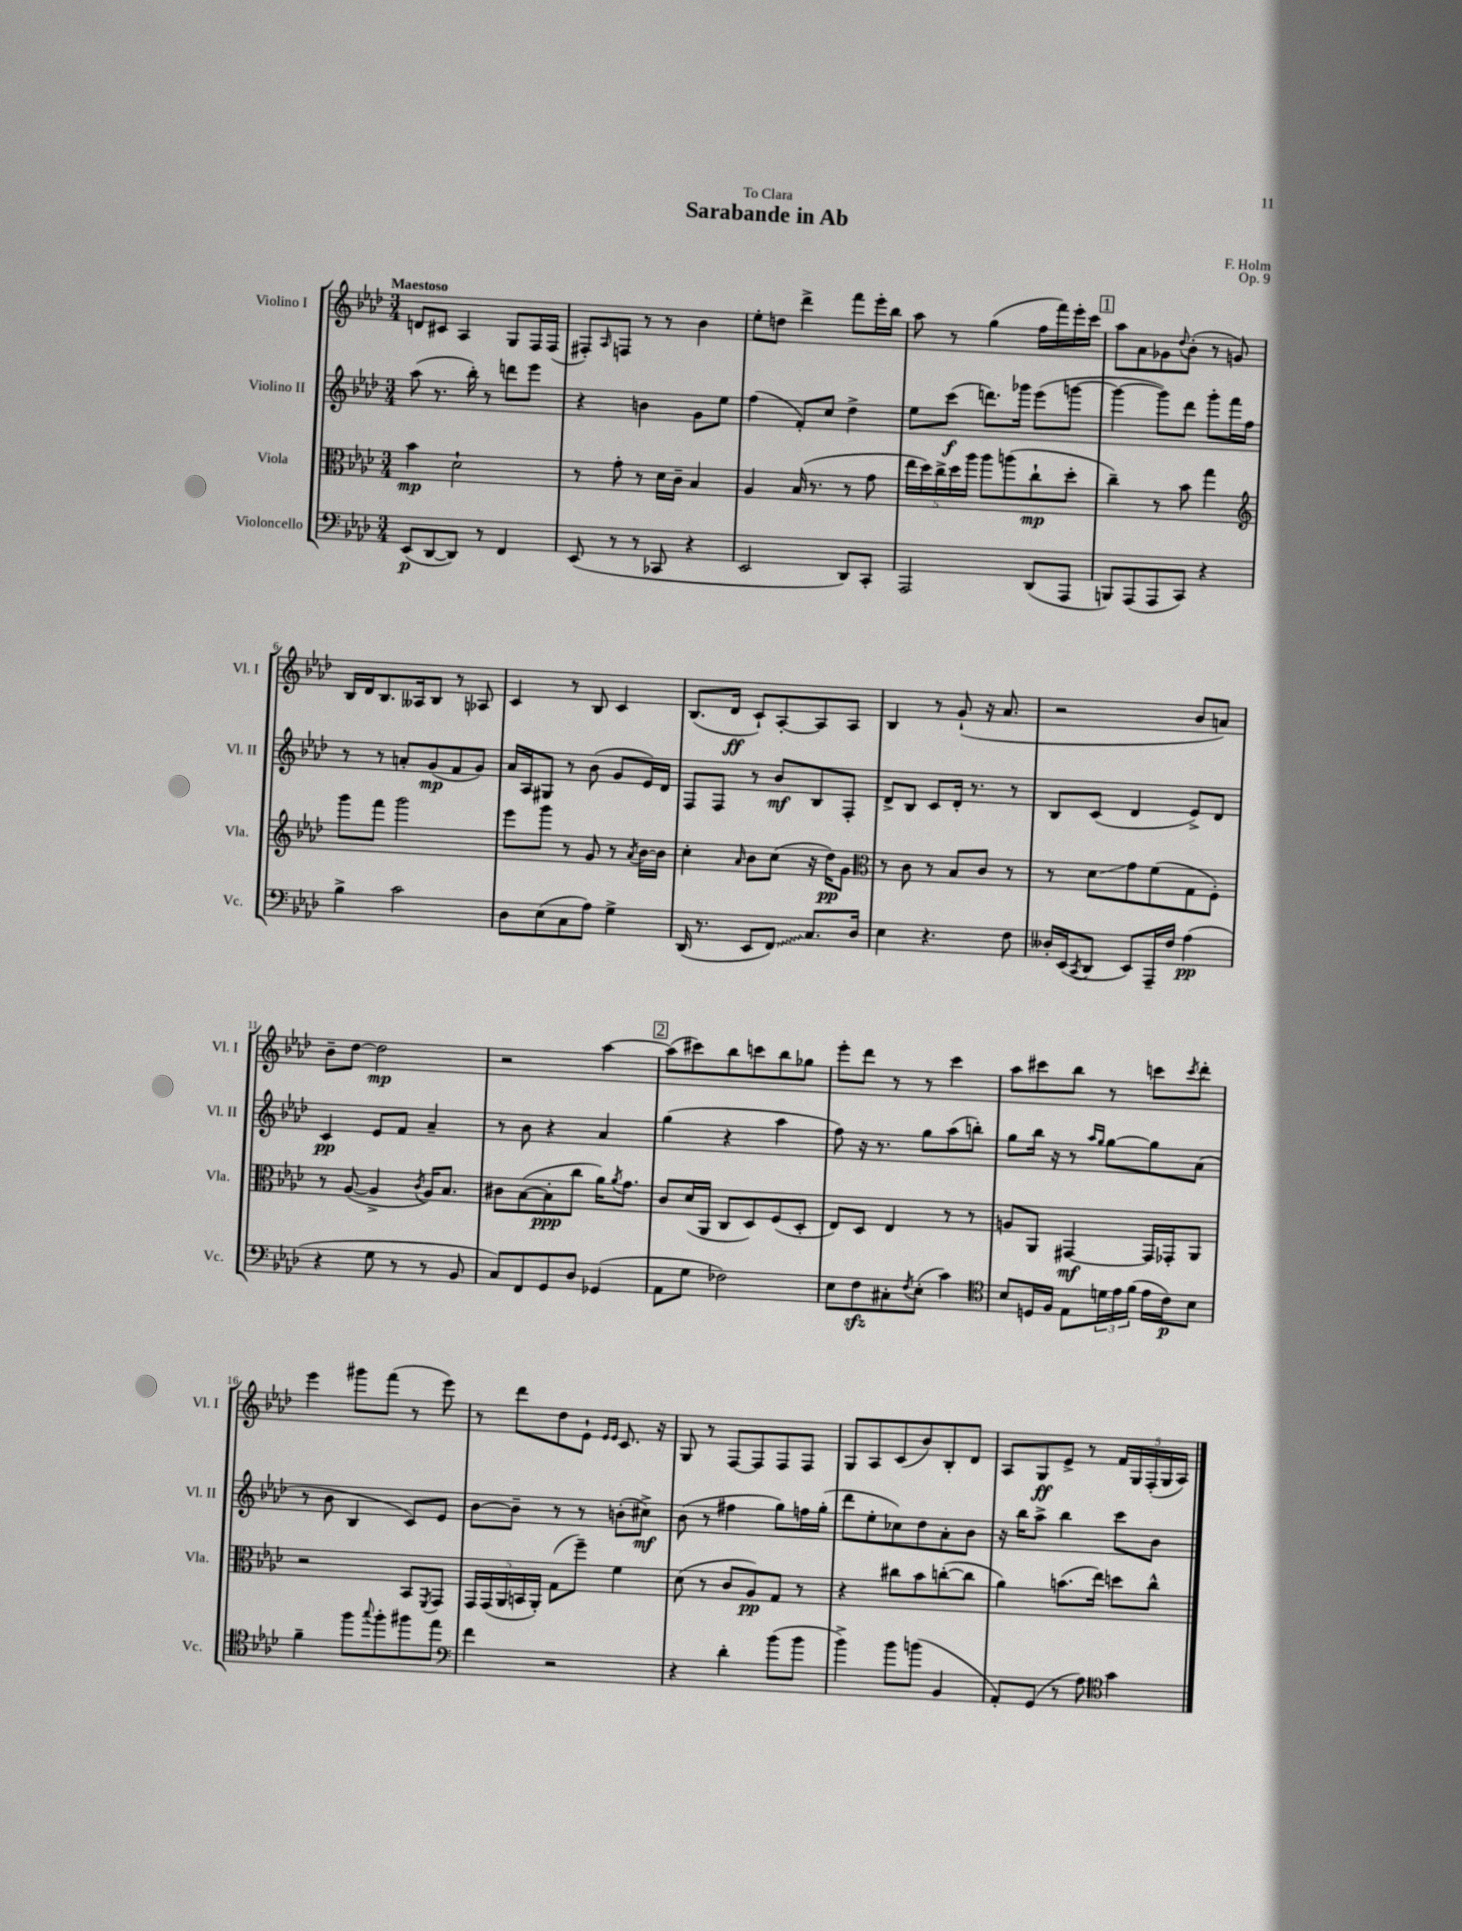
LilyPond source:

\header { title = "Sarabande in Ab" composer = "F. Holm" dedication = "To Clara" opus = "Op. 9" }
<<
\new StaffGroup <<
\new Staff = "s0" \with { instrumentName = "Violino I" shortInstrumentName = "Vl. I" } {
    \clef treble \key aes \major \numericTimeSignature \time 3/4 \tempo "Maestoso"
    d'8 cis'8 aes4 g8 f16 f16( |
    fis8-.) \grace { aes16 } f8 r8 r8 bes'4 |
    ees''8-. d''8 des'''4-> f'''8 ees'''16-. bes''16 |
    aes''8 r8 g''4( f''16 f'''16) ees'''16-. c'''16 |
    \mark \markup { \box "1" } aes''8 aes'8 ges'8 \appoggiatura { des''8 } bes'8-.( r8 g'8) |
    bes16 des'16 bes8. aeses16 bes8 r8 aes8 |
    c'4 r8 bes8 c'4 |
    bes8.( des'16\ff c'8-!) aes8~-. aes8 aes8 |
    bes4 r8 g'8-!( r16 aes'8. |
    r2 bes'8 a'8) |
    bes'8-- des''8~ des''2\mp |
    r2 aes''4~ |
    \mark \markup { \box "2" } aes''8( cis'''8) bes''8 c'''8 bes''8 ges''8 |
    ees'''8-. des'''8 r8 r8 c'''4 |
    aes''8 cis'''8 bes''8 r8 c'''8 \acciaccatura { c'''8 } des'''8-. |
    ees'''4 gis'''8 f'''8( r8 ees'''8) |
    r8 des'''8 des''8 ees'8-! \grace { ees'16 ees'16 } c'8. r16 |
    g8 r8 f8~ f8 f8 f8 |
    g8 aes8 c'8( bes'8) bes8-. des'8 |
    aes8 g8\ff ees'8-> r8 \tuplet 5/4 { f'16 g16 f16-.( g16 aes16) } \bar "|." |
}
\new Staff = "s1" \with { instrumentName = "Violino II" shortInstrumentName = "Vl. II" } {
    \clef treble \key aes \major \numericTimeSignature \time 3/4
    aes''8( r8. bes''16-.) r8 d'''8 ees'''8 |
    r4 b'4 g'8 ees''8 |
    f''4( f'8-.) c''8 des''4-> |
    ees''8 c'''8\f( d'''8.) ges'''16 ees'''8( g'''8~ |
    \mark \markup { \box "1" } g'''4~ g'''8) des'''8 g'''8-. f'''16 f''16 |
    r8 r8 a'8-. g'8\mp( f'8 g'8) |
    aes'16 aes16 gis8 r8 bes'8( g'8 ees'16) des'16 |
    f8 f8 r8 bes'8\mf bes8 f8-. |
    des'8-> bes8 c'8 des'16-. r8. r8 |
    bes8 c'8( des'4 ees'8->) des'8 |
    c'4\pp ees'8 f'8 aes'4-- |
    r8 bes'8 r4 aes'4 |
    \mark \markup { \box "2" } g''4( r4 aes''4 |
    f''8) r16 r8. g''8 aes''8( b''8-.) |
    g''8 bes''16 r16 r8 \grace { aes''16 g''16 } g''8~ g''8 aes'8( |
    r8 bes'8 bes4 c'8) ees'8 |
    bes'8~ bes'8-- r8 r8 b'8-.( cis''8->\mf) |
    bes'8( r8 fis''4 g''8) f''16 g''16-.( |
    des'''8 ees''8-. ces''8) des''8 aes'8-. bes'8 |
    r16 bes''16 aes''8-> bes''4 c'''8 bes'8 \bar "|." |
}
\new Staff = "s2" \with { instrumentName = "Viola" shortInstrumentName = "Vla." } {
    \clef alto \key aes \major \numericTimeSignature \time 3/4
    bes'4\mp des'2-! |
    r8 g'8-. r8 des'16 c'16-- bes4 |
    aes4 bes16( r8. r8 g'8 |
    \tuplet 5/4 { ees''16 des''16) c''16-> des''16 aes''16 } aes''8 a''8( c''8-!\mp des''8-. |
    \mark \markup { \box "1" } c''4--) r8 bes'8 g''4 |
    \clef treble g'''8 f'''8 g'''2 |
    ees'''8 g'''8 r8 g'8 r8 \acciaccatura { aes'8 } bes'16~ bes'16 |
    c''4-. \grace { aes'16 } bes'8 c''8( r16 des''16\pp) g'8 |
    \clef alto r8 c'8 r8 bes8 c'8 r8 |
    r8 des'8\glissando g'8 f'8( g8 f8-.) |
    r8 aes8~( aes4-> \acciaccatura { c'8 } aes16) bes8. |
    cis'8 bes8~( bes8-.\ppp c''8 aes'16) \acciaccatura { aes'8 } g'8. |
    \mark \markup { \box "2" } c'8 des'16( aes,16 c8 des8) f8( des8-. |
    ees8) des8 ees4 r8 r8 |
    a8 aes,8 gis,4~\mf gis,16 ges,16-. aes,8 |
    r2 bes,8 \acciaccatura { f,8 } g,8 |
    \tuplet 5/4 { g,16 g,16( aes,16 b,16 aes,16-.) } g8( f''8--) f'4 |
    des'8( r8 c'8 aes8\pp) g8 r8 |
    r4 cis''8 bes'8 c''8~-.( c''8 |
    aes'4) b'8.( ees''16) d''8 c''8-^ \bar "|." |
}
\new Staff = "s3" \with { instrumentName = "Violoncello" shortInstrumentName = "Vc." } {
    \clef bass \key aes \major \numericTimeSignature \time 3/4
    ees,8\p( des,8~ des,8) r8 f,4 |
    ees,8( r8 r8 ces,8 r4 |
    ees,2 des,8) c,8-. |
    aes,,2 des,8( aes,,8 |
    \mark \markup { \box "1" } b,,8) aes,,8( aes,,8 c,8) r4 |
    bes4-> c'2 |
    des8 ees8( c8 aes8) g4-> |
    des,16( r8. ees,8 \once \override Glissando.style = #'zigzag f,8\glissando) c8. des16 |
    ees4 r4. f8 |
    deses16-. ees,16( \acciaccatura { c,8 } des,8 ees,8) aes,,16-- f16 aes4\pp( |
    r4 g8 r8 r8 bes,8 |
    c8) f,8 g,8 des8 ges,4( |
    \mark \markup { \box "2" } aes,8 g8 fes2) |
    ees8 f8\sfz cis8-. \acciaccatura { f8 } ees8-.( c'4) |
    \clef tenor bes8 d16 f16 ees8 \tuplet 3/2 { d'16 ees'16 f'16( } ees'16 c'16\p) bes8 |
    f'4-- f''8 \appoggiatura { g''8 } f''8-. fis''8 ees''8 |
    \clef bass f'4 r2 |
    r4 des'4-. bes'8( bes'8 |
    bes'4->) bes'8 b'8( bes,4 |
    aes,8-.) g,8( r8 aes8) \clef tenor g'4 \bar "|." |
}
>>
>>
